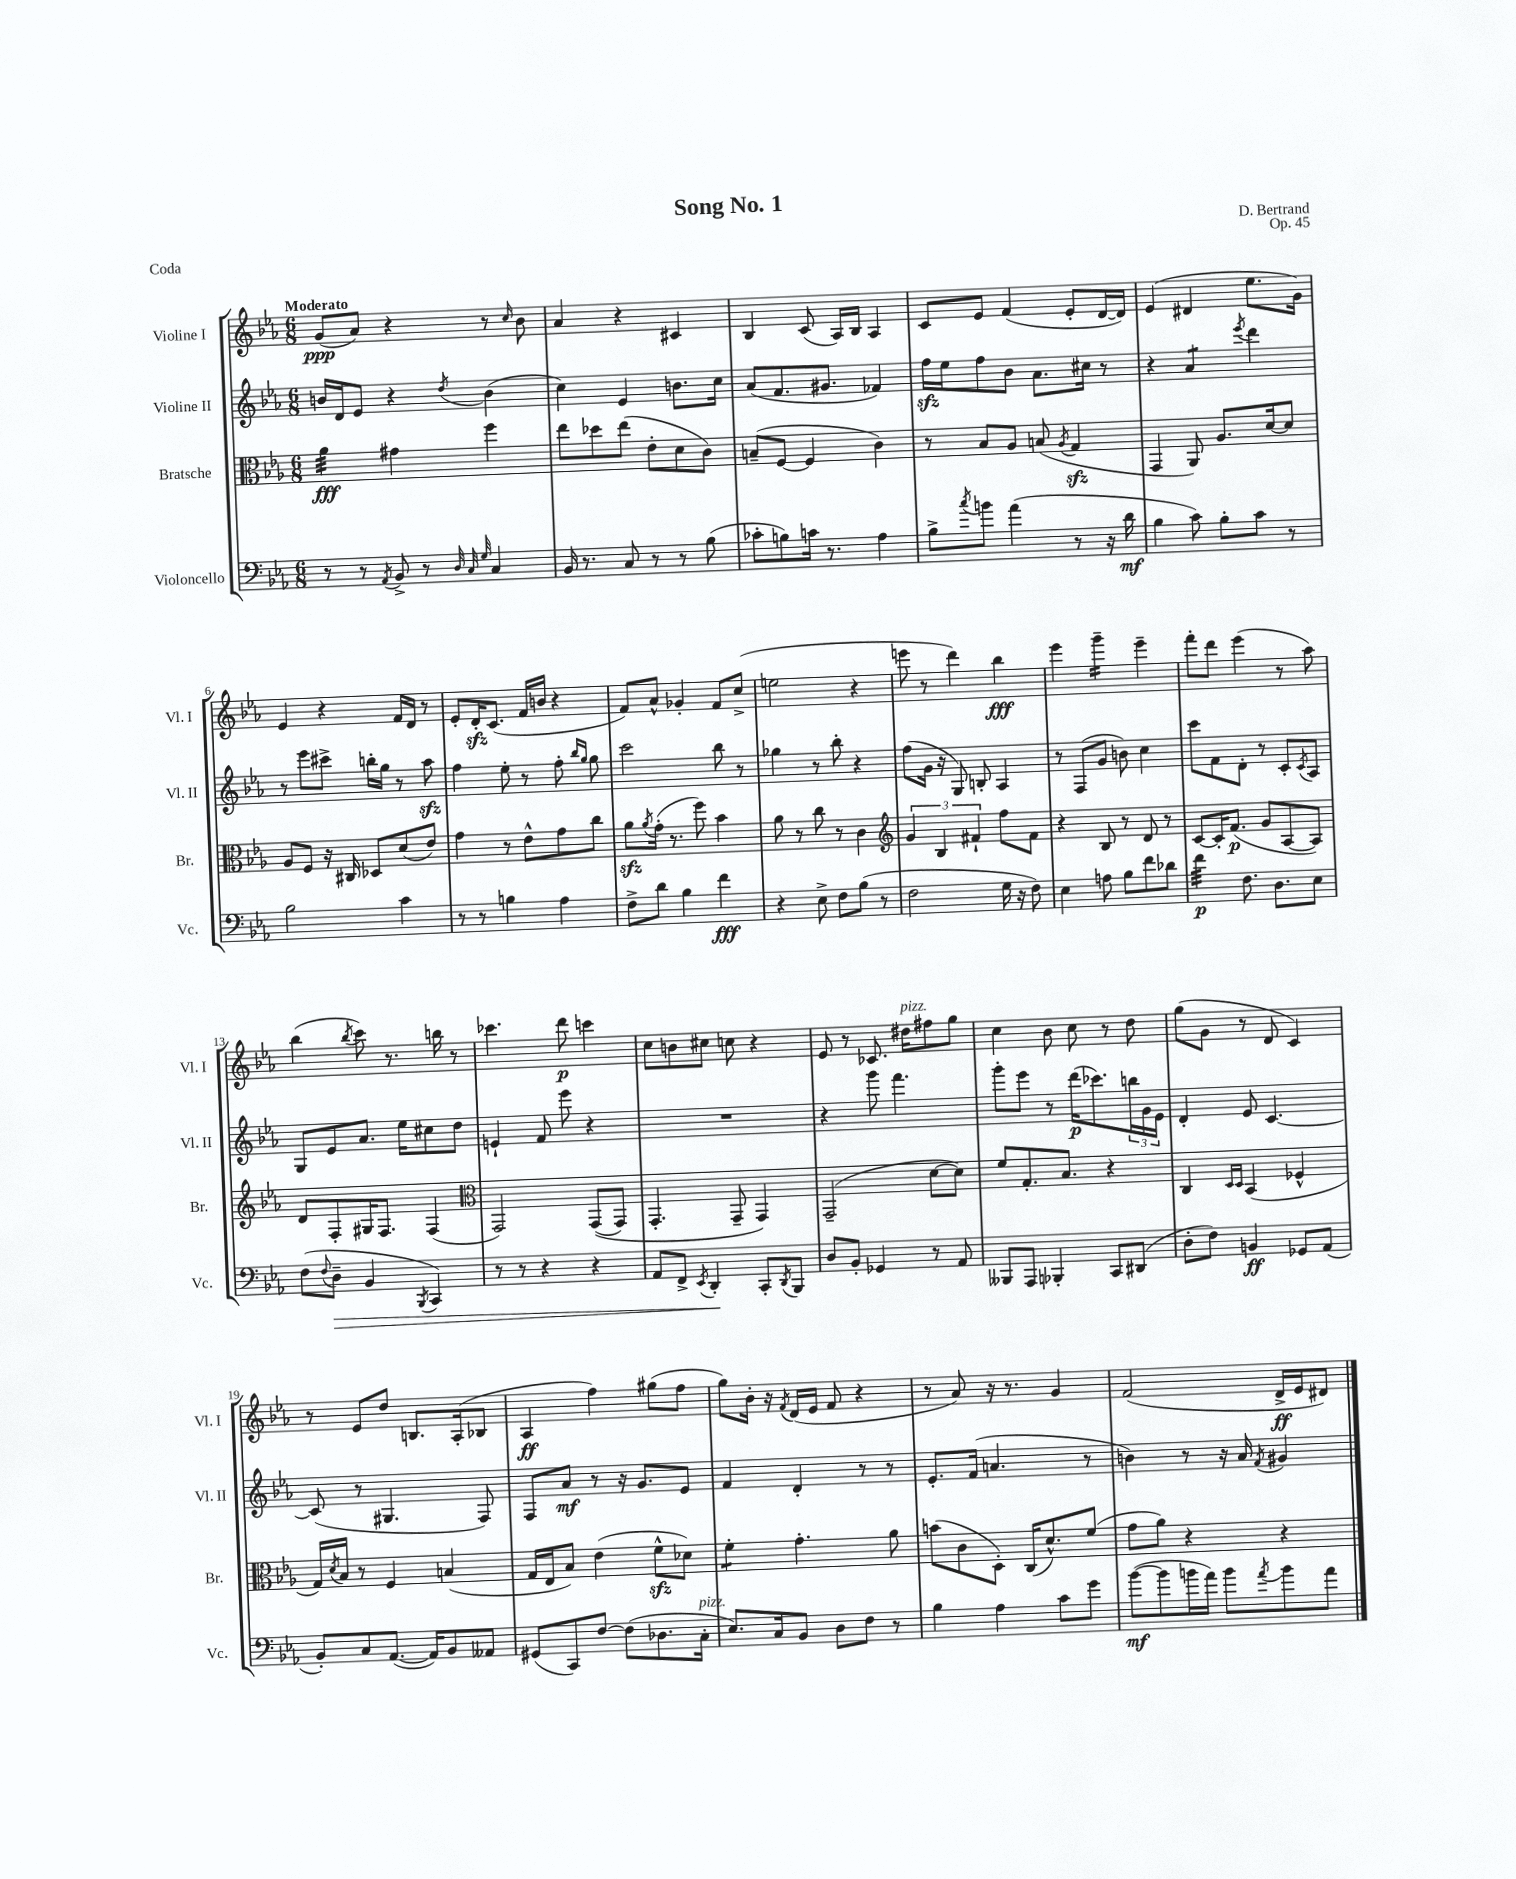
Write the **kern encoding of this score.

**kern	**kern	**kern	**kern
*staff4	*staff3	*staff2	*staff1
*clefF4	*clefC3	*clefG2	*clefG2
*k[b-e-a-]	*k[b-e-a-]	*k[b-e-a-]	*k[b-e-a-]
*M6/8	*M6/8	*M6/8	*M6/8
8r	4a-\	16b/LL	(8g/L
.	.	16d/J	.
8r	.	8e-/J	8a-/J)
8qAA-/	.	.	.
8BB-^/	4g#\	4r	4r
8r	.	.	.
32qqD/	.	.	.
32qqC/	.	.	.
32qqG/	.	8qdd/	.
4C/	4ff\	(4b\	8r
.	.	.	16qqcc/
.	.	.	8b-\
=	=	=	=
16BB-/	8ee-\L	4cc\)	4a-/
8.r	.	.	.
.	8dd-\	.	.
8C/	(8ee-\J	4e-/	4r
8r	8e-'\L	.	.
8r	8d\	8.b\L	4c#/
(8B-\	8c\J)	.	.
.	.	16cc\Jk	.
=	=	=	=
8c-'\L	(8B~/L	(8a-/L	4B-/
8B\)	[8F/J	8.f/	.
16c\Jk	4F/]	.	(8c/
8.r	.	8.g#/J	.
.	.	.	16A-/LL)
.	.	.	16B-/JJ
4A-\	4c\)	4f-/)	4A-/
=	=	=	=
8B-^\L	8r	16ff\LL	8c/L
.	.	16ee-\J	.
8qcc/	.	.	.
8b\J	8B-/L	8ff\	8e-/J
(4a-\	8A-/J	8b-\J	(4f/
.	(8B/	8.a-\L	.
.	8qA-/	.	.
8r	4G/	.	8e-'/L
.	.	16cc#\Jk	.
16r	.	8r	[16d/L
16d\	.	.	16d/]JJ)
=	=	=	=
4B-\	4GG/	4r	(4e-/
8c\)	8AA-/)	4a-/	4d#/
8B-'\L	8.A-/L	.	.
.	.	8qeee-/	.
8c\J	.	4ddd\	8.ee-\L
.	[16d/k	.	.
8r	8d/]J	.	.
.	.	.	16g\Jk)
=	=	=	=
2B-\	8A-/L	8r	4e-/
.	8F/J	8eee-\L	.
.	16r	8ccc#^\J	4r
.	16C#/	.	.
.	8D-/L	16bb'\LL	.
.	.	16gg\JJ	.
4c\	(8d/	8r	16f/LL
.	.	.	16d/JJ
.	8e-/J)	8aa-\	8r
=	=	=	=
8r	4g\	4ff\	8e-'/L
8r	.	.	16d'/K
.	.	.	(8.c/J
4B\	8r	8ee-'\	.
.	8e-^^\L	8r	16f/LL
.	.	.	16b/JJ
4A-\	8g\	8ff'\	4r
.	.	16qqbb-/LL	.
.	.	16qqgg/JJ	.
.	8cc\J	8gg\	.
=	=	=	=
8F^\L	8a-\L	2ccc\	8f/L)
.	8qa-/	.	.
8d\J	(16g'\Jk	.	8a-^^/J
.	8.r	.	.
4B-\	.	.	4g-'/
.	8ff\)	.	.
4f\	4b-\	8bb-\	8f/L
.	.	8r	(8cc^/J
=	=	=	=
4r	8a-\	4gg-\	2ee\
.	8r	.	.
8E-^\	8cc\	8r	.
8F\L	8r	8bb-'\	.
(8B-\J	4c\	4r	4r
8r	.	.	.
=	=	=	=
*	*clefG2	*	*
2F\	6g/	(8ff\L	8eee\
.	.	16g\Jk	8r
.	6B-/	.	.
.	.	16r	.
.	.	8G/)	4ddd\)
.	6f#`/	.	.
.	.	8B'/	.
16G\	8ff\L	4A-/	4bb-\
16r	.	.	.
8F\)	8f#\J	.	.
=	=	=	=
4E-\	4r	8r	4eee-\
.	.	(8F/L	.
8A\	8B-/	8g/J	4ggg~\
8B-\L	8r	8b\)	.
8f\	8d/	4cc\	4eee-~\
8d-\J	8r	.	.
=	=	=	=
4f\	[8c/L	8ccc\L	8fff'\L
.	16c'/]K	8f\	8ddd\J
.	(8.f/J	.	.
8.F\	.	8d'\J	(4eee-\
.	8g/L	8r	.
8.D\L	.	.	.
.	[8A-/	8c'/L	8r
.	.	8qc/	.
8E-\J	8A-/]J)	8A-/J	8aa-\)
=	=	=	=
(8F\L	8d/L	8G/L	(4bb-\
8qqF/	.	.	.
8D~\J	8F'/	8e-/	.
.	.	.	8qbb-/
4BB-/	16G#/K	8.a-/J	8ccc\)
.	8.F/J	.	.
.	.	.	8.r
.	.	16ee-\LK	.
8qBBB-/	.	.	.
4CC/)	(4F/	8cc#\	.
.	.	.	16bb\
.	.	8dd\J	8r
=	=	=	=
*	*clefC3	*	*
8r	2GG/)	4e`/	4.ccc-\
8r	.	.	.
4r	.	8f/	.
.	.	8eee-\	8ddd\
4r	&((8GG/L	4r	4ccc\
.	8GG/J)	.	.
=	=	=	=
8AA-/L	4.GG'/	2.r	8cc\L
8FF^/J	.	.	8b\
8qEE-/	.	.	.
4DD'/	.	.	8cc#\J
.	8GG~/	.	8cc\
8CC'/L	4GG/&)	.	4r
8qDD/	.	.	.
8BBB-/J	.	.	.
=	=	=	=
8D/L	(2GG~/	4r	8e-/
8BB-'/J	.	.	8r
4GG-/	.	8ggg\	8.c-/
.	.	4.fff\	.
.	.	.	16dd#\LK
8r	[8d\L	.	8ff#\
8AA-/	8d\]J)	.	8gg\J
=	=	=	=
8BBB--/L	8f/L	8ggg'\L	4cc\
8AAA-/J	8.G'/	8eee-\J	.
4BBB-'/	.	8r	8b-\
.	8.B-/J	.	.
.	.	(16ddd\LK	8cc\
.	.	8.ccc-\)	.
8CC/L	4r	.	8r
(8DD#/J	.	24bb\L	8dd\
.	.	24g\	.
.	.	24e-\JJ	.
=	=	=	=
8D'\L	4C/	4d'/	(8gg\L
8F\J)	.	.	8g\J
.	16qqD/LL	.	.
.	16qqD/JJ	.	.
4BB/	(4BB-/	8e-/	8r
.	.	[4.c/	8d/
8GG-/L	4F-^^/	.	4c/)
(8AA-/J	.	.	.
=	=	=	=
8BB-'/L)	16G/LL)	(8c/]	8r
.	8qd/	.	.
.	16B-/JJ	.	.
8C/	8r	8r	8e-/L
([8.AA-/J	4F/	4.G#/	8dd/J
.	.	.	8.B/L
16AA-/]LK)	.	.	.
8BB-/	(4B/	.	.
.	.	.	(16A-'/k
8AA--/J	.	8F/)	8B-/J
=	=	=	=
(8GG#/L	16G/LL	8F/L	4A-/
.	16E-/J	.	.
8CC/)	8B-/J)	8a-/J	.
[8F/J	(4e-\	8r	4ff\)
(8F\]L	.	16r	.
.	.	8.g/L	.
8.D-\	8f^^\L	.	(8gg#\L
.	8d-\J)	8e-/J	8ff\J
16C'\Jk	.	.	.
=	=	=	=
8.E-/L)	4f'\	4f/	8gg\L)
.	.	.	16b-'\Jk
16C/k	.	.	16r
.	.	.	8qf/
8BB-/J	4.g'\	4d'/	(16d/LL
.	.	.	16e-/JJ
8D\L	.	.	8f/
8F\J	.	8r	4r
8r	8a-\	8r	.
=	=	=	=
4B-\	(8b\L	8.e-'/L	8r
.	8c\	.	8a-/)
.	.	(16f/Jk	.
4A-\	8D'\J)	4.a/	16r
.	.	.	8.r
.	(16C/LK	.	.
.	8.d^^/)	.	.
8c\L	.	.	4g/
8g\J	(8f/J	8r	.
=	=	=	=
([8b-\L	8g\L	4b\)	(2f/
8b-\]	8a-\J)	.	.
16b\L	4r	8r	.
16a-\JJ)	.	.	.
8b\L	.	16r	.
.	.	16a-/	.
8qa-/	.	8qf/	.
8b\	4r	4g#/	16d^/LL
.	.	.	16e-/J
8a-\J	.	.	8d#/J)
==	==	==	==
*-	*-	*-	*-
